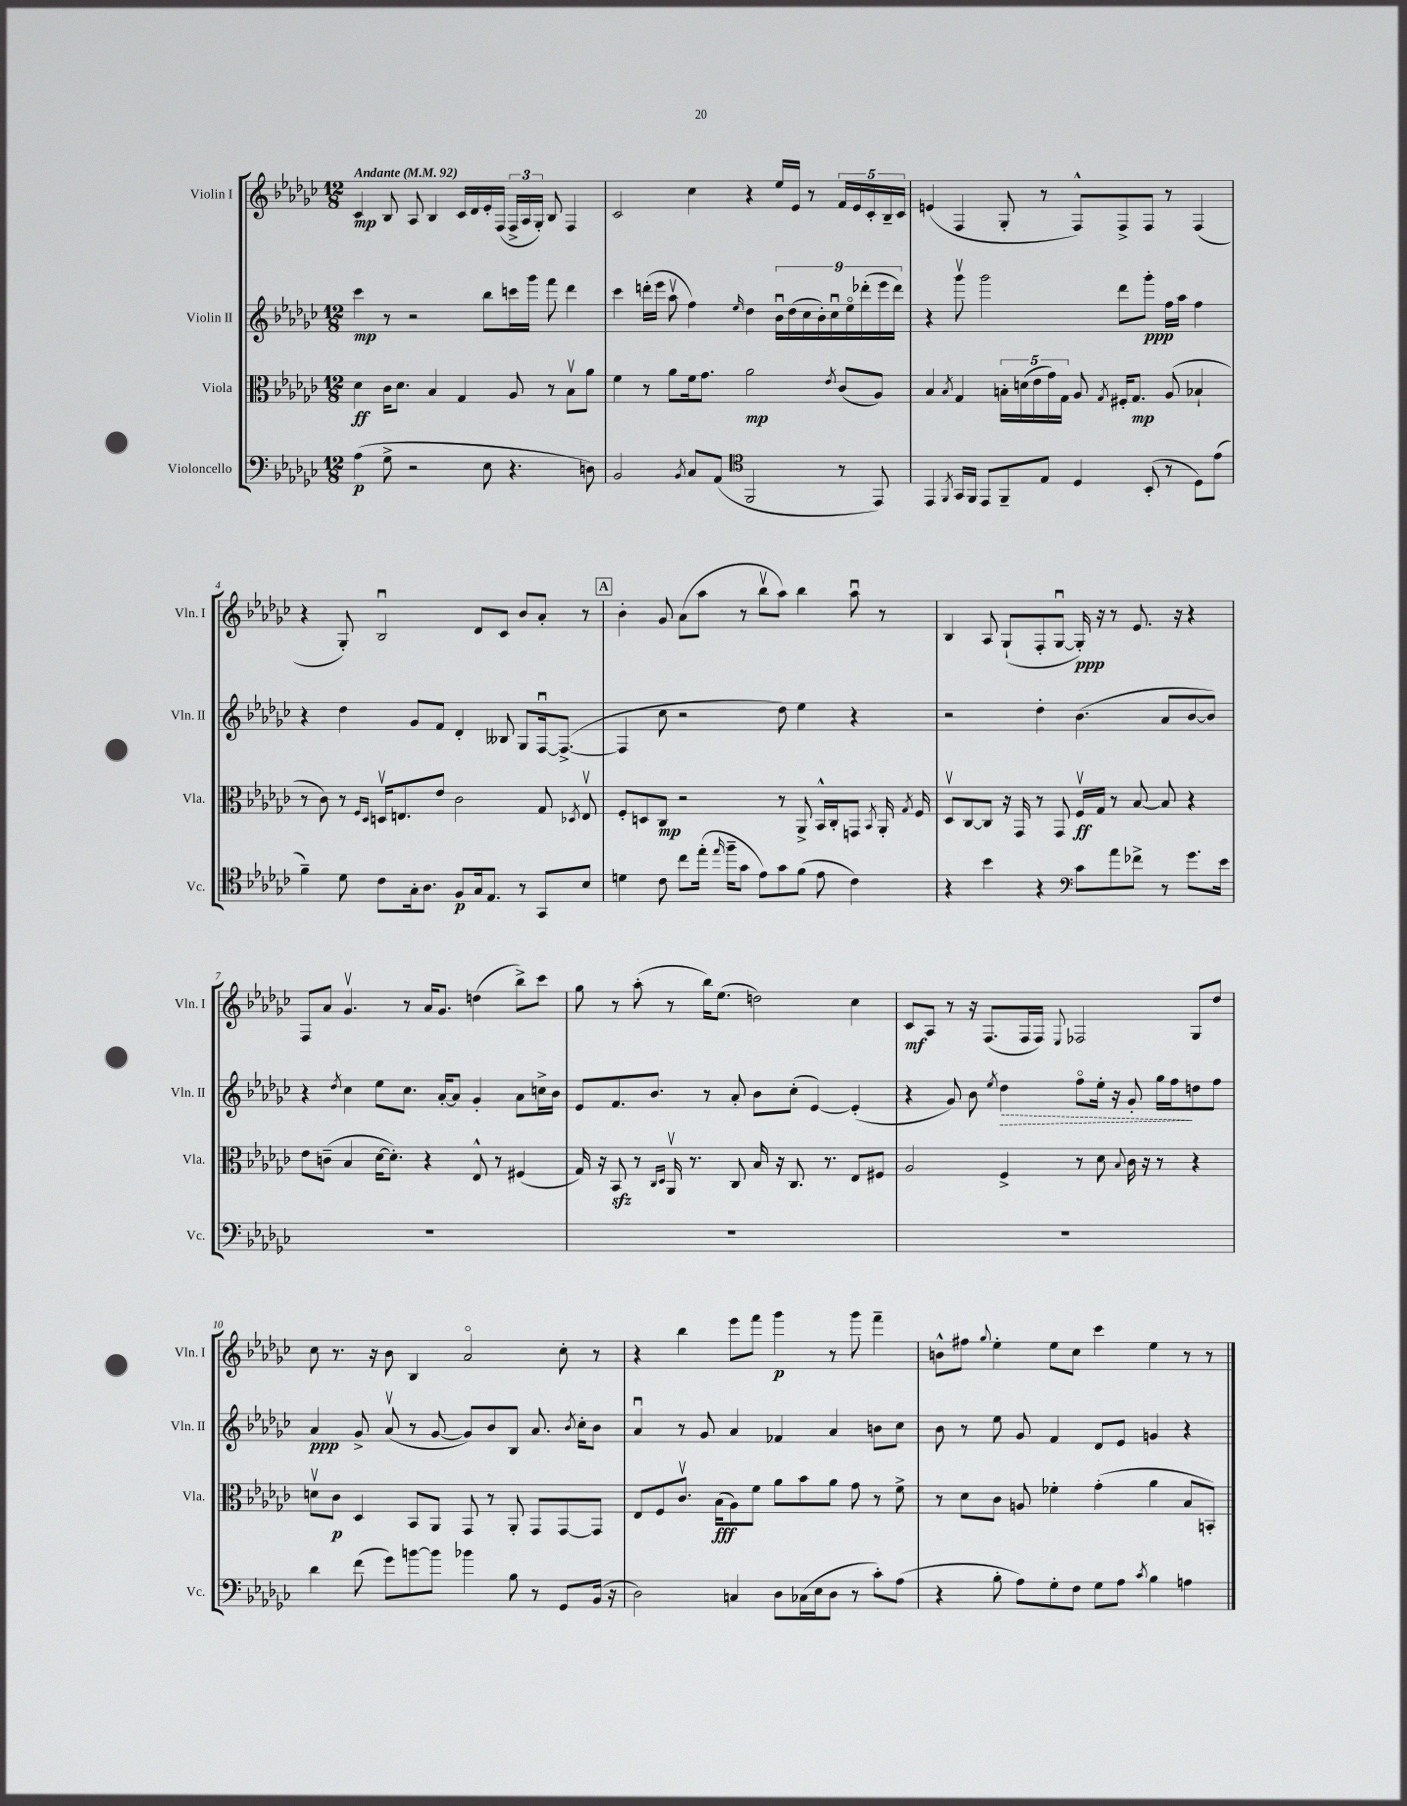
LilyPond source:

<<
\new StaffGroup <<
\new Staff = "s0" \with { instrumentName = "Violin I" shortInstrumentName = "Vln. I" } {
    \clef treble \key ges \major \numericTimeSignature \time 12/8 \tempo "Andante" 4 = 92
    \autoBeamOff ces'4\mp bes8 aes8 bes4 ces'16[ des'16 ees'16-. f16]( \tuplet 3/2 { f16[-> aes16 ges16]-.) } bes8 f4 |
    ces'2 ces''4 r4 ees''16[ ees'16] r8 \tuplet 5/4 { f'16[ ees'16 ces'16-. bes16-- ces'16] } |
    e'4( f4 ges8-. r8 f8[-^) f8-> f8] r8 f4( |
    r4 ges8-.) bes2\downbow des'8[ ces'8] bes'8[ aes'8]-. r8 |
    \mark \markup { \box "A" } bes'4-. ges'8 aes'8[( aes''8] r8 bes''8[\upbow aes''8]) bes''4 aes''8\downbow r8 |
    bes4 aes8 ges8[-!( f8-. ges8]~\downbow ges16-.\ppp) r16 r8 ees'8. r16 r4 |
    f8[ aes'8] ges'4.\upbow r8 aes'16[ ges'8.] d''4( bes''8[->) ces'''8] |
    ges''8 r8 aes''8-.( r8 bes''16[) ees''8.]( d''2) ces''4 |
    ces'8[\mf aes8] r8 r16 f8.[( f16 f16]) \appoggiatura { ees8 } fes2 ges8[ des''8] |
    ces''8 r8. r16 bes'8 bes4 aes'2\flageolet ces''8-. r8 |
    r4 bes''4 ees'''8[ f'''8] ges'''4\p r8 ges'''8 f'''4-- |
    b'8[-^ fis''8] \appoggiatura { ges''8 } ees''4-. ees''8[ ces''8] ces'''4 ees''4 r8 r8 \bar "|." |
}
\new Staff = "s1" \with { instrumentName = "Violin II" shortInstrumentName = "Vln. II" } {
    \clef treble \key ges \major \numericTimeSignature \time 12/8
    \autoBeamOff ces'''4\mp r8 r2 bes''8[ c'''16 ges'''16] f'''8 des'''4 |
    ces'''4 d'''16[-.( ees'''16] aes''8\upbow f''4) \grace { ees''16 } des''4 \tuplet 9/8 { bes'16[\downbow des''16( ces''16 bes'16-.) ces''16\downbow ees''16\flageolet des'''16-.( ees'''16 des'''16]) } |
    r4 ges'''8\upbow ges'''2 des'''8[ ges'''8]-.\ppp f''16[ aes''16] f''4 |
    r4 des''4 ges'8[ f'8] des'4-. beses8 ges8[ f16~\downbow f8.]~->( |
    \mark \markup { \box "A" } f4 ces''8 r2 des''8) ees''4 r4 |
    r2 des''4-. bes'4.( aes'8[ bes'8~ bes'8]) |
    r4 \acciaccatura { des''8 } ces''4 ees''8[ ces''8.] aes'16[~-. aes'8] ges'4-. aes'8[ c''16-> bes'16] |
    ees'8[ f'8. bes'8.] r8 aes'8-. bes'8[ ces''8]-.( ees'4~) ees'4-.( |
    r4 ges'8) bes'8 \acciaccatura { ees''8 } \once \override Hairpin.style = #'dashed-line des''4\> f''8[\flageolet ees''16]-. r16 ges'8-. ges''16[ f''16\! d''8 f''8] |
    aes'4\ppp ges'8-> aes'8\upbow( r8 ges'8~ ges'8[) bes'8 bes8] aes'8. \acciaccatura { bes'8 } ces''16[-. bes'8] |
    aes'4\downbow r8 ges'8 aes'4 fes'4 aes'4 b'8[ ces''8] |
    bes'8 r8 ees''8 ges'8 f'4 des'8[ ees'8] g'4 r4 \bar "|." |
}
\new Staff = "s2" \with { instrumentName = "Viola" shortInstrumentName = "Vla." } {
    \clef alto \key ges \major \numericTimeSignature \time 12/8
    \autoBeamOff des'4\ff ces'16[ des'8.] bes4 ges4 aes8 r8 bes8[\upbow aes'8] |
    f'4 r8 aes'8[ f'16 ges'8.] aes'2\mp \acciaccatura { ees'8 } ces'8[( aes8]) |
    bes4 \acciaccatura { bes8 } ges4 \tuplet 5/4 { b16[-. d'16( ees'16 ges'16) ges16] } aes8 \acciaccatura { ges8 } fis16[-. ges8.]\mp aes8( bes4-! |
    r8 ces'8) r8 \grace { f16[ des16] } d16[\upbow e8. ees'8] ces'2 ges8 \acciaccatura { des8 } e8\upbow |
    \mark \markup { \box "A" } f8[-. d8 ces8]\mp r2 r8 aes,8-> bes,16[-^ ces16-. g,8] \acciaccatura { bes,8 } aes,16-. \acciaccatura { ges8 } f16 |
    des8[\upbow ces8~ ces8] r16 ges,16 r8 ges,8 f16[\upbow\ff ges16] r8 bes8~ bes8 r4 |
    ees'8[ c'8]--( bes4 des'16[~ des'8.]-.) r4 ees8-^ r8 fis4( |
    ges16) r16 bes,8\sfz r8 \grace { ces16[ des16] } aes,16\upbow r8. ces8 bes16 r16 ces8. r8. ees8[ fis8] |
    aes2 f4-> r8 des'8 \appoggiatura { bes8 } ces'16 r16 r8 r4 |
    d'8[\upbow ces'8]\p des4 bes,8[ aes,8] ges,8 r8 aes,8-. ges,8[ ges,8~ ges,8] |
    ees8[ f8 ces'8.]\upbow bes16[\fff( aes8) f'8] aes'8[ bes'8 aes'8] ges'8 r8 f'8-> |
    r8 des'8[ ces'8] a8 fes'4-. ges'4-.( aes'4 bes8[ b,8]-.) \bar "|." |
}
\new Staff = "s3" \with { instrumentName = "Violoncello" shortInstrumentName = "Vc." } {
    \clef bass \key ges \major \numericTimeSignature \time 12/8
    \autoBeamOff aes4\p( ges8-> r2 ees8 r4. d8) |
    bes,2 \acciaccatura { bes,8 } ces8[ aes,8]( \clef tenor f,2 r8 ees,8) |
    ees,4 \acciaccatura { f,8 } ges,16[ f,16] ees,8[ f,8-- ees8] des4 bes,8-.( r8 des8[) ees'8]( |
    f'4--) des'8 ces'8[ ges16-. aes8.] f8[\p ges16 ees8.] r8 ges,8[ bes8] |
    \mark \markup { \box "A" } d'4 ces'8 ces''8[ ees''16]-.( \grace { ees''16 } f''16[-- ges'8] ees'8[) ges'8 f'8]( ees'8 ces'4) |
    r4 bes'4 r4 \clef bass ces'8[ aes'8 fes'8]-> r8 ges'8.[ ees'16] |
    R1. |
    R1. |
    R1. |
    des'4 f'8( ges'8[) b'8~ b'8] bes'4 bes8 r8 ges,8[ bes,16]( r16 |
    des2) c4 des8[ ces16( ees16 des8] r8 ces'8[-.) aes8]( |
    r4 bes8-. aes8[) ges8-. f8] ges8[ aes8] \acciaccatura { ces'8 } bes4 a4 \bar "|." |
}
>>
>>
